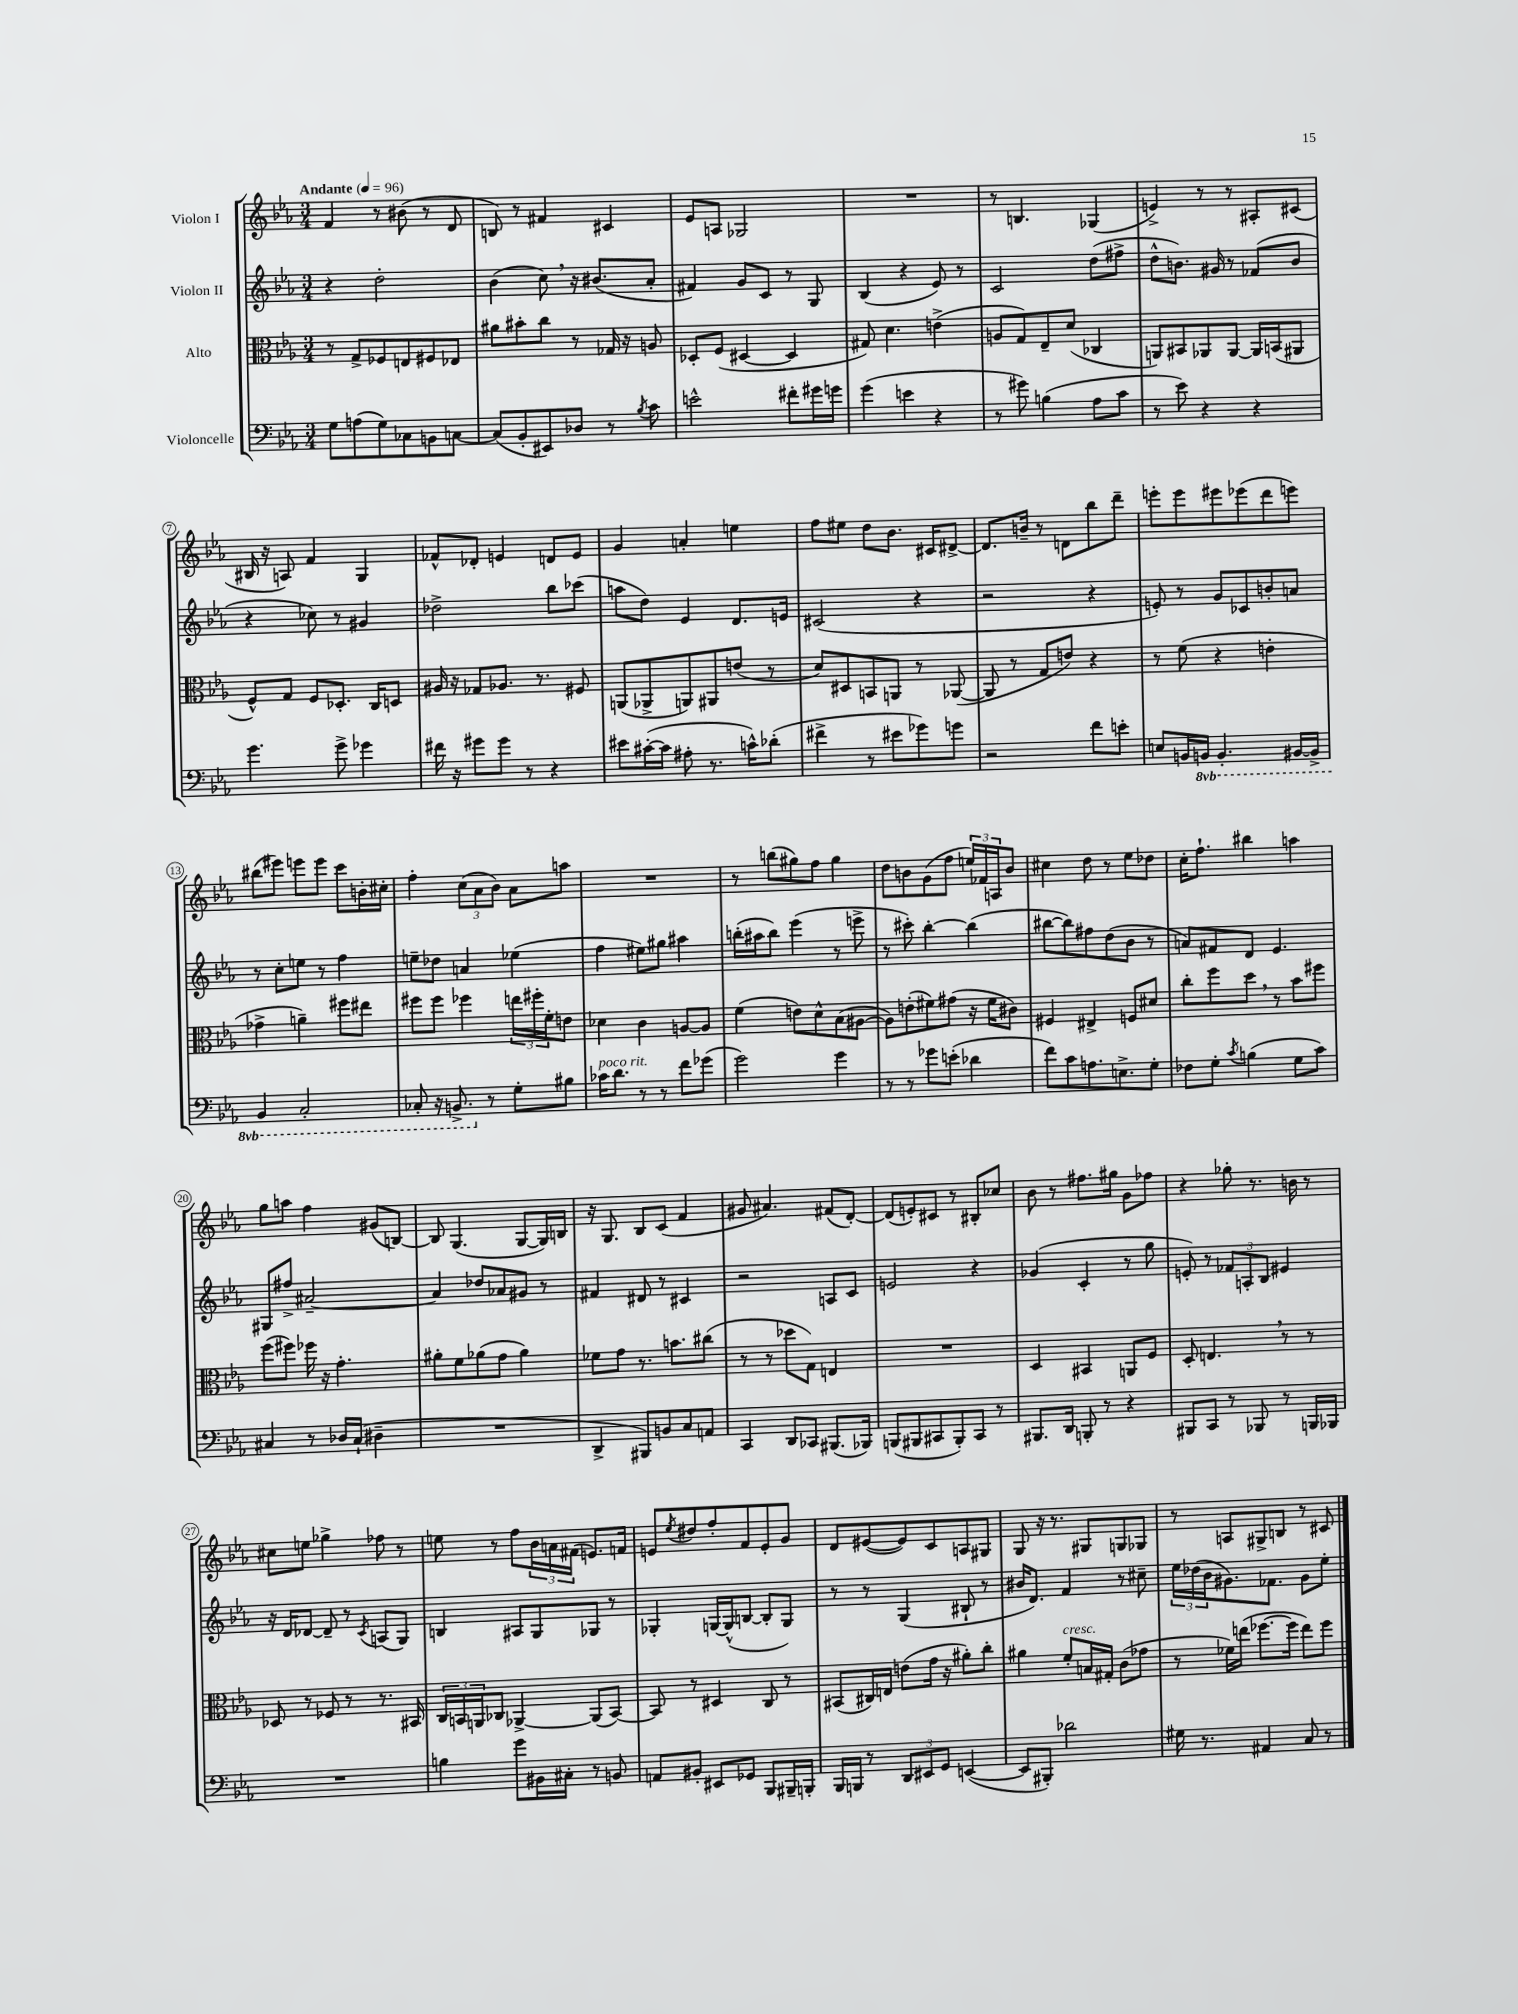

**kern	**kern	**kern	**kern
*part4	*part3	*part2	*part1
*staff4	*staff3	*staff2	*staff1
*I"Violoncelle	*I"Alto	*I"Violon II	*I"Violon I
*clefF4	*clefC3	*clefG2	*clefG2
*k[b-e-a-]	*k[b-e-a-]	*k[b-e-a-]	*k[b-e-a-]
*M3/4	*M3/4	*M3/4	*M3/4
*MM96	*MM96	*MM96	*MM96
=1	=1	=1	=1
!	!	!	!LO:TX:a:B:t=Andante
8G\L	8r	4r	4f/
(8An\	8G^/L	.	.
8G\)	8F-X/	2dd'\	8r
8C-X\	8En/	.	(8b#X\
8BBn\	8F#X/	.	8r
[8Cn\J	8E-X/J	.	8d/
=2	=2	=2	=2
(8C/L]	8a#X\L	(4b-\	8Bn/)
8BB-'/	8b#X'\	.	8r
8EE#X/)	8cc\J	8cc,\)	4f#X/
8D-X/J	8r	16r	.
.	.	(8.b#X/L	.
8r	16G-X/	.	4c#X/
.	16r	.	.
8qB-/	.	.	.
8c\	8An/	8a-'/J	.
=3	=3	=3	=3
2en^^\	8D-X'/L	4f#X/)	8e-/L
.	(8F/J	.	8An/J
.	[4D#X/	8g/L	2G-X/
.	.	8c/J	.
8f#X'\L	4D#/]	8r	.
16g#X\L	.	8G/	.
16gn\JJ	.	.	.
=4	=4	=4	=4
(4g\	8G#X/)	(4B-/	2.r
.	4.d\	.	.
4en\	.	4r	.
4r	(4en^\	8e-/)	.
.	.	8r	.
=5	=5	=5	=5
8r	8An/L	2c/	8r
8g#X\)	8G/)	.	4.Bn/
(4Bn\	8E-~/	.	.
.	(8d/J	.	.
8A-\L	4C-X/	(8dd\L	(4G-X/
8c\J	.	8ff#X^\J	.
=6	=6	=6	=6
8r	8AAn/L)	8dd^^\L	4en^/)
8e-\)	8BB#X/	8.bn\J)	.
4r	8AA-X/	.	8r
.	.	16g#X/	.
.	[8AA-/J	8r	8r
4r	16AA-/LL]	(8f-X/L	8A#X'/L
.	(16BBn/J	.	.
.	8AA#X/J	8b/J	(8c#X/J
!!LO:LB:g=z
=7	=7	=7	=7
4.g\	8F^^/L)	4r	16B#X/
.	.	.	16r
.	8G/J	.	8An/)
.	8F/L	8cc-X\)	4f/
8g^\	8.D-X'/J	8r	.
4g-X\	.	4g#X/	4G/
.	16C/KL	.	.
.	8Dn/J	.	.
=8	=8	=8	=8
16f#X\	16A#X/	2dd-X^\	8f-X^^/L
16r	16r	.	.
8g#X\L	8G-X/L	.	8d-X'/J
8g#\J	8.A-X/J	.	4en/
8r	.	.	.
.	8.r	.	.
4r	.	8bb-\L	8dn/L
.	8F#X/	(8ccc-X\J	8e/J
=9	=9	=9	=9
8e#X\L	(8AAn/L	8aan\L	4g/
([16c#X'\L	8AA-X^/	8dd\J)	.
16c#\JJ]	.	.	.
8A#X'\	8AAn/)	4e-/	4an'/
8.r	8AA#X/	.	.
.	(8en/J	8.d/L	4een\
16cn^^\KL)	.	.	.
(8d-X'\J	8r	.	.
.	.	16en/Jk	.
=10	=10	=10	=10
4f#X^\	8d/L)	(2c#X/	8ff\L
.	8D#X/	.	8ee#X\J
8r	8BBn/	.	8dd\L
8e#X\L	8AAn/J	.	8.b-\J
8g-X\)	8r	4r	.
.	.	.	16c#X/KL
8gn\J	([8AA-X/	.	[8d#X^/J
=11	=11	=11	=11
2r	8AA-/]	2r	8.d#/L]
.	8r	.	.
.	.	.	16bn~/Jk
.	8G/L	.	8r
.	8en/J)	.	8dn\L
8f\L	4r	4r	8bb-\
8en'\J	.	.	8ddd~\J
=12	=12	=12	=12
8En/L	8r	8en'/)	8eeen'\L
16BBn/L	(8f\	8r	8eee\
*8ba	*	*	*
16BBBn/JJ	.	.	.
4.BBB'/	4r	8g/L	8eee#X\
.	.	8c-X/	(8eee-X\
.	4en'\	8bn'/	8ddd\
[16BBB#X/LL	.	8an/J	8eeen\J)
16BBB#^/JJ]	.	.	.
!!LO:LB:g=z
=13	=13	=13	=13
4BBB-/	4g-X^\	8r	(8bb#X\L
.	.	8cc'\L	8eee#X\J)
2CC'/	4an~\)	8een\J	8eeen\L
.	.	8r	8eee\J
.	8ff#X\L	4ff\	8ccc\L
.	8ee#X\J	.	16bn'\L
.	.	.	16cc#X'\JJ
=14	=14	=14	=14
8CC-X'/	8ff#X\L	8een~\L	4ff'\
16r	8ff#\J	8dd-X\J	.
8.BBBn^/	.	.	.
.	4ff-X\	4an/	(12cc\L
.	.	.	12a-\
*X8ba	*	*	*
8r	.	.	.
.	.	.	12b-\J)
8G'\L	24een\LL	(4ee-X\	8a-\L
.	24ff#X'\	.	.
.	24f'\J	.	.
8B#X\J	8en\J	.	8aan\J
=15	=15	=15	=15
!LO:TX:a:i:t=poco rit.	!	!	!
16c-X\KL	4d-X\	4ff\	2.r
8.d\J	.	.	.
8r	4c\	8ee#X\L)	.
8r	.	8gg#X\J	.
8f\L	[8An/L	4aa#X\	.
(8g-X\J	8A/J]	.	.
=16	=16	=16	=16
2g\)	(4f\	(16bbn'\LL	8r
.	.	16aa#X\J	.
.	.	8bb\J)	(8bbn\L
.	8en\L)	(4eee-\	8gg#X\)
.	8d^^\	.	8ff\J
4g\	(8B-\	8r	4gg#\
.	[8A#X\J	8eeen^\	.
=17	=17	=17	=17
8r	8A#\L])	8r	8dd\L
8r	(8en'\	8ccc#X'\)	8bn\
8g-X\L	8f#X\)	[4bb-'\	(8g\
(8en'\J	(8g#X\J	.	8ff\J
4d-X\	16r	(4bb-\]	24een/LL)
.	.	.	24f-X/
.	16f#\KL	.	.
.	.	.	24An/J
.	8c#X\J)	.	8b/J
=18	=18	=18	=18
8f\L)	4F#X/	[8bb#X\L	4cc#X\
8c\	.	8bb#\])	.
8.An\	4E#X^/	8ff#X\	8dd\
.	.	(8dd\	8r
8.En^\	.	.	.
.	8Fn/L	8b-\J	8ee-\L
8G'\J	8d#X/J	8r	8dd-X\J
=19	=19	=19	=19
8F-X\L	8cc'\L	8an/L)	16cc'\KL
.	.	.	8.ff`\J
8G'\J	8ff\	8f#X/	.
8qc/	.	.	.
(4Bn\	8dd,\J	8d/J	4bb#X\
.	8r	4.e-/	.
8G\L	8b-\L	.	4aan\
8c\J)	8ff#X\J	.	.
!!LO:LB:g=z
=20	=20	=20	=20
4C#X/	(8ff\L	8G#X/L	8gg\L
.	8ff#X\J)	8ff#X^/J	8aan\J
8r	16ff-X\	[2a#X~/	4ff\
.	16r	.	.
16D-X/LL	4.g'\	.	.
(16C#`/JJ	.	.	.
4D#X~\	.	.	(8g#X/L
.	.	.	[8Bn/J)
=21	=21	=21	=21
2.r	8a#X'\L	4a#/]	8B/]
.	8f\	.	(4.G/
.	(8a-X\	8dd-X/L	.
.	8g\J	8a-X/	.
.	4a-\)	8g#X/J	[8G/L
.	.	8r	16G/L])
.	.	.	16Bn/JJ
=22	=22	=22	=22
4DD^/	8f-X\L	4f#X/	16r
.	.	.	8.G/
.	8g\J	.	.
8BBB#X/L)	8.r	8d#X/	8B-/L
8BBn/	.	8r	(8c/J
.	8.bn\L	.	.
8C/	.	4c#X/	4f/
8AAn/J	(8cc#X\J	.	.
=23	=23	=23	=23
4CC/	8r	2r	8g#X/
.	8r	.	4.a#X/)
8DD/L	8dd-X\L	.	.
8CC-X/J	8G\J)	.	.
(8.BBB#X/L	4En/	8An/L	(8f#X/L
.	.	8c/J	[8d'/J)
16BBB-X/Jk)	.	.	.
=24	=24	=24	=24
(8BBBn/L	2.r	2en/	(8d/L]
8BBB#X/	.	.	8en'/)
8CC#X/	.	.	8c#X/J
8BBB#'/)	.	.	8r
8CC#/J	.	4r	8B#X'/L
8r	.	.	8cc-X/J
=25	=25	=25	=25
8.BBB#X/L	4D/	(4g-X/	8b-\
.	.	.	8r
16DD/Jk	.	.	.
8BBBn'/	4BB#X/	4c'/	8.ff#X\L
8r	.	.	.
.	.	.	16gg#X\Jk
4r	8AAn/L	8r	8g\L
.	8F/J	8gg\	8ff-X\J
=26	=26	=26	=26
8BBB#X/L	8D'/	8en'/)	4r
8CC/J	4.En,/	8r	.
8r	.	12f-X/L	8gg-X'\
.	.	12An'/	.
8BBB-X/	.	.	8.r
.	.	12B-/J	.
8r	8r	4e#X/	.
.	.	.	16bn\
16BBBn/LL	8r	.	8r
16BBB-X/JJ	.	.	.
!!LO:LB:g=z
=27	=27	=27	=27
2.r	8D-X/	16r	8cc#X\L
.	.	16d/KL	.
.	8r	[8d-X/J	8een\J
.	8F-X/	8d-~/]	4gg-X^\
.	8r	8r	.
.	.	8qc/	.
.	8.r	(8An/L	8ff-X\
.	.	8G/J)	8r
.	16BB#X/	.	.
=28	=28	=28	=28
4Bn\	24C/LL	4Bn/	8een\
.	24BBn/	.	.
.	24AAn/J	.	.
.	8C-X/J	.	8r
8g\L	[4AA-X^/	8A#X/L	8ff\L
16BB#X\L	.	8G/	24b-\L
.	.	.	24an\
16C#X'\JJ	.	.	.
.	.	.	(24f#X\JJ
8r	(8AA-/L]	8G-X/J	8.en/L)
8BBn/	[8BB/J)	8r	.
.	.	.	16fn/Jk
=29	=29	=29	=29
8AAn/L	8BB/]	4G-X'/	8en/L
.	.	.	8qee-/
8BB#X'/J	8r	.	8dd#X/
8EE#X/L	4D#X/	[16Gn/LL	8ff'/
.	.	(16G^^/J]	.
8GG-X/J	.	[8Bn/J	8f/
8BBB-/L	8C/	8B'/L]	8e'/
16BBB#X~/L	8r	8G/J)	8g/J
16BBBn'/JJ	.	.	.
=30	=30	=30	=30
16BBB-/LL	(8BB#X/L	8r	8d/L
16BBBn/JJ	.	.	.
8r	16C#X/L)	8r	([8e#X/
.	16En/JJ	.	.
12DD/L	(8en\L	(4G/	8e#/])
12EE#X/	.	.	.
.	16g\Jk	.	8c/
12GG/J	.	.	.
.	16r	.	.
([4EEn/	8a#X'\L)	8B#X`/	8An/
.	8cc'\J	8r	8G#X/J
=31	=31	=31	=31
8EE/L]	4a#X\	16b#X/KL	8G/
.	.	8.d/J)	.
8BBB#X'/J)	.	.	16r
.	.	.	8.r
!	!LO:TX:a:i:t=cresc.	!	!
2d-X\	8f'/L	4f/	.
.	16Bn/L	.	8G#X/L
.	16G#X'/JJ	.	.
.	(8c\L	8r	8Gn/
.	8g-X\J	8cc#X~\	8G-X/J
=32	=32	=32	=32
16G#X\	8r	24ee-\LL	8r
.	.	(24dd-X\	.
8.r	.	.	.
.	.	24b-\J	.
.	16f-X\LL)	8.g#X\)	8An/L
.	(16een\JJ	.	.
4AA#X/	[8.ff-X\L	.	8G#X^/
.	.	8.f-X\J	.
.	.	.	8Bn/J
.	16ff-\Jk]	.	.
8C/	8ee\L)	8g#\L	8r
8r	8ff-\J	8ee-'\J	8c#X/
==	==	==	==
*-	*-	*-	*-
